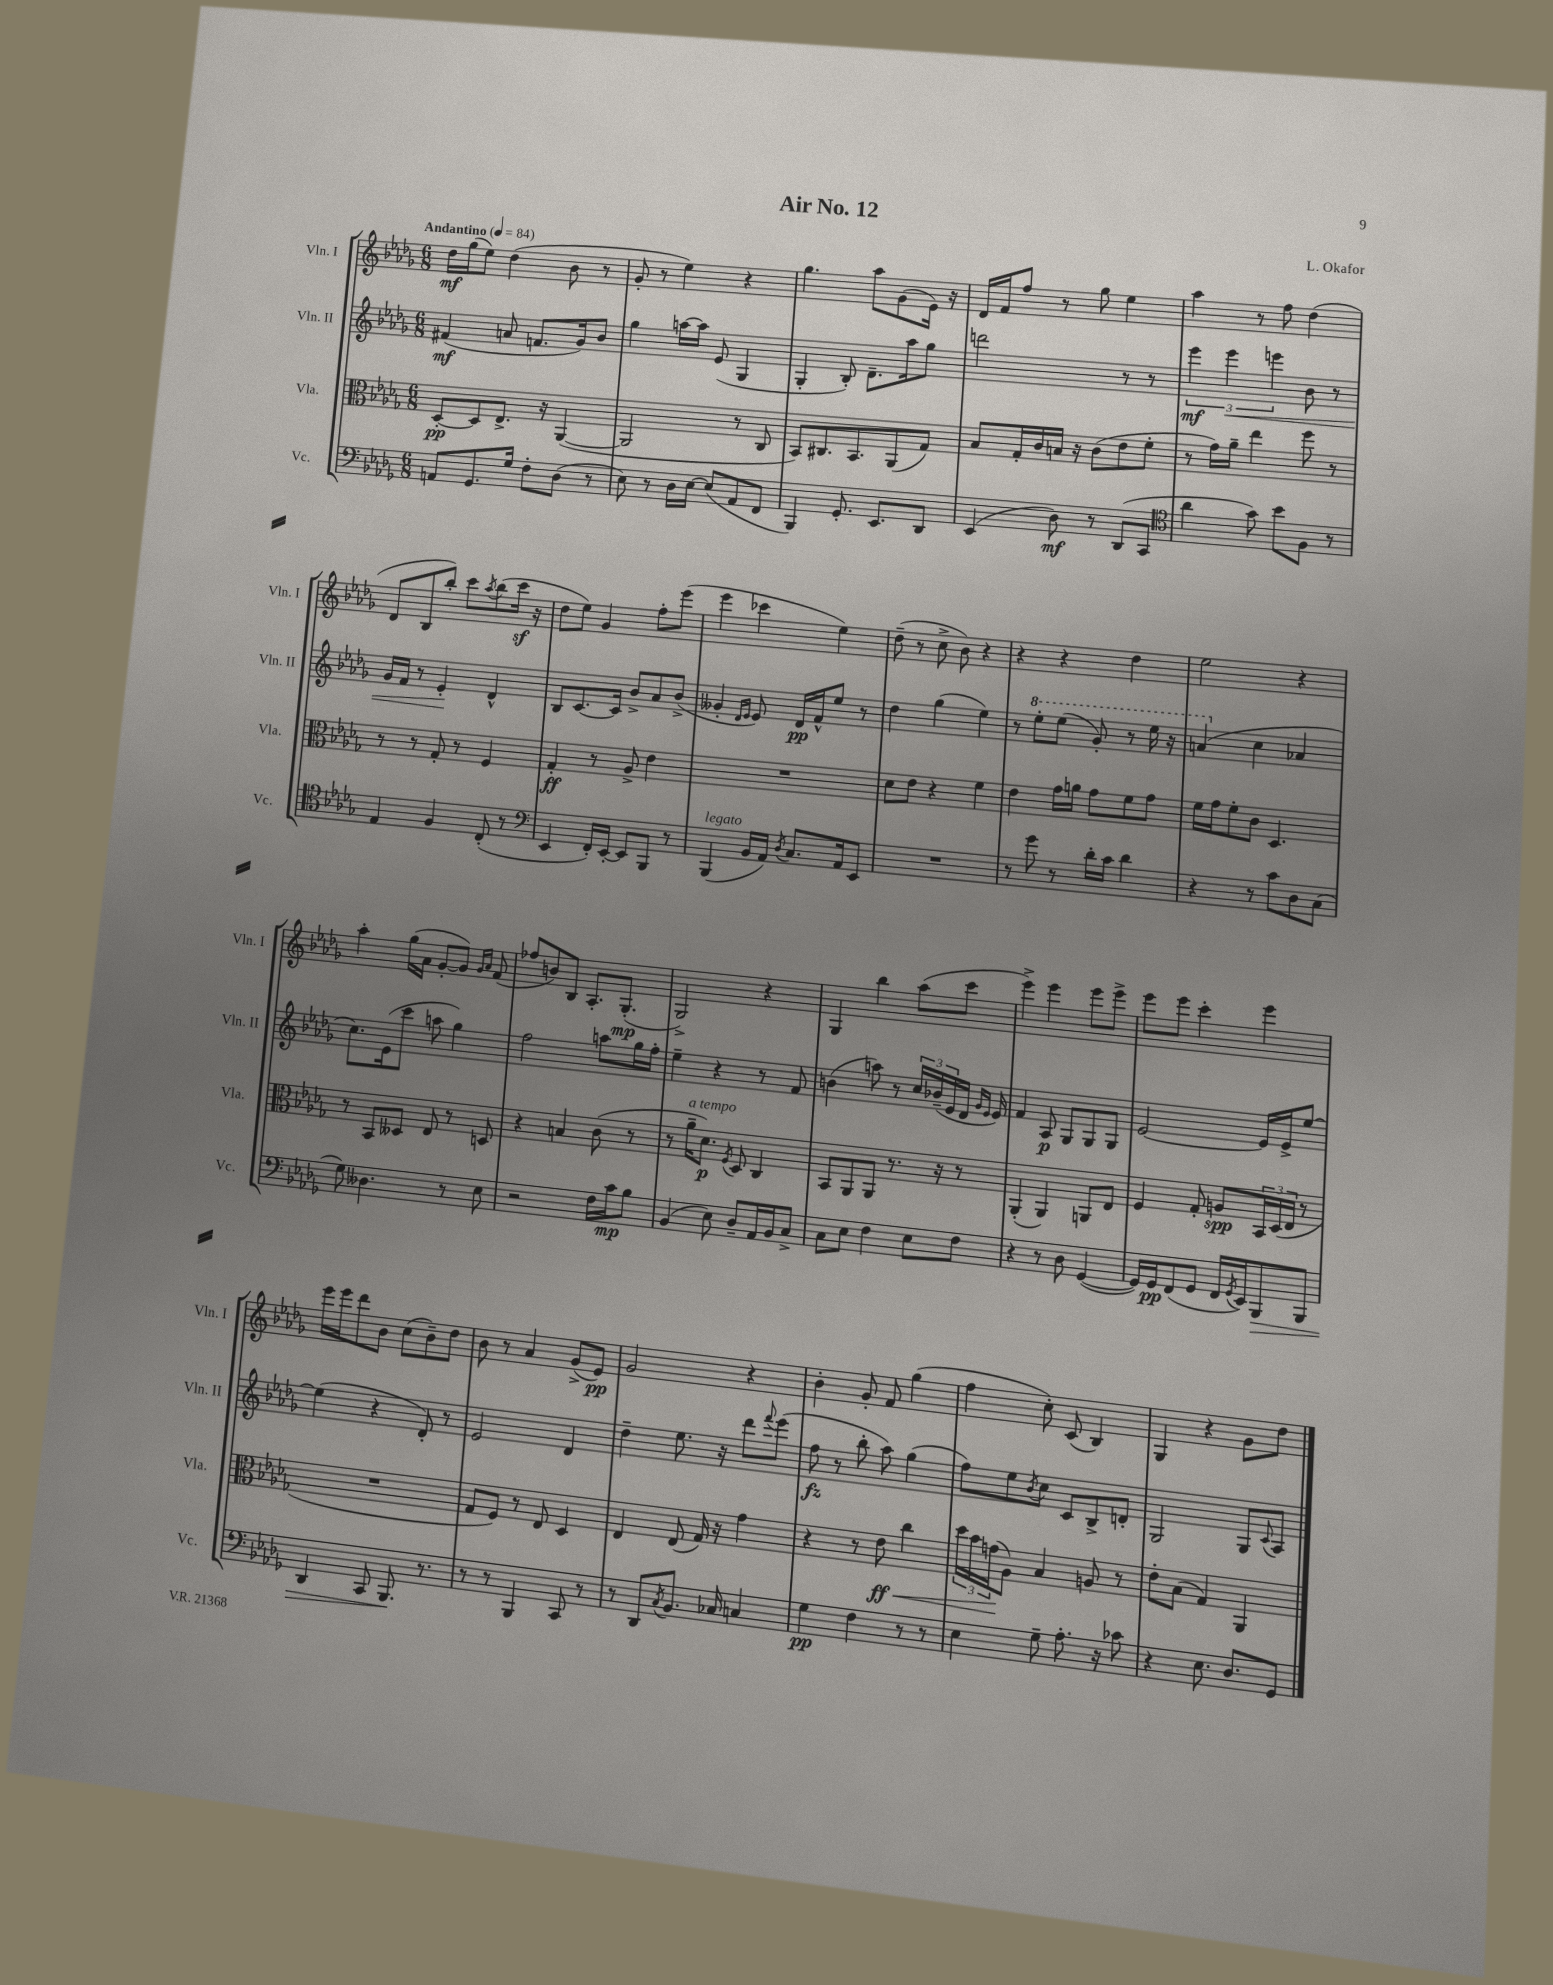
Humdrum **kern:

**kern	**kern	**kern	**kern
*staff4	*staff3	*staff2	*staff1
*clefF4	*clefC3	*clefG2	*clefG2
*k[b-e-a-d-g-]	*k[b-e-a-d-g-]	*k[b-e-a-d-g-]	*k[b-e-a-d-g-]
*M6/8	*M6/8	*M6/8	*M6/8
*MM84	*MM84	*MM84	*MM84
8AA/L	[8D-'/L	(4f#/	16dd-\LL
.	.	.	(16gg-\J
8.GG-/	8D-/]	.	8ee-\J)
.	8.E-^/J	8a/	(4dd-\
16G-/Jk	.	.	.
8F'\L	.	8.f/L	.
.	16r	.	.
(8D-\J	([4AA-/	.	8b-\
.	.	16g-/k)	.
8r	.	8b-/J	8r
=	=	=	=
8E-\)	2AA-/]	4gg-\	8g-'/
8r	.	.	8r
16D-\LL	.	[16aa\LL	4ee-\)
[16E-\JJ	.	16aa\]JJ	.
(8E-/]L	.	(8e-/	.
8AA-/	8r	4G-/	4r
8FF/J	8C/	.	.
=	=	=	=
4BBB-/)	8BB-/L)	4G-'/	4.gg-\
.	8.C#/	.	.
8.GG-'/	.	8B-'/)	.
.	8.BB-/	.	.
.	.	8.d-~\L	8aa-\L
8.EE-/L	.	.	.
.	(8AA-/	.	(8g-\
.	.	16aa-\k	.
8DD-/J	8G-/J)	8gg-\J	16e-\Jk)
.	.	.	16r
=	=	=	=
(4EE-/	8B-/L	2ddd\	16d-/LL
.	.	.	16f/J
.	16G-'/L	.	8ff/J
.	16c/	.	.
8D-\)	16B/JJ	.	8r
.	16r	.	.
8r	(8c\L	.	8gg-\
(8DD-/L	8e-\	8r	4ee-\
8CC/J	8f'\J	8r	.
=	=	=	=
*clefC4	*	*	*
4a-\	8r	6eee-\	4aa-\
.	16g-\LL)	.	.
.	.	6eee-\	.
.	16a-~\JJ	.	.
8g-\)	4ee-\	.	8r
.	.	6eee\	.
8b-\L	.	.	8ff\
8F\J	8ff\	8b-\	(4dd-\
8r	8r	8r	.
=	=	=	=
4E-/	8r	16g-/LL	8d-/L
.	.	16f/JJ	.
.	8r	8r	8B-/
4F/	8G-'/	4e-'/	8bb-'/J)
.	8r	.	8ccc\L
.	.	.	8qaa-/
(8C'/	4F/	4d-^^/	(8bb-\
8r	.	.	16ccc\Jk
.	.	.	16r
=	=	=	=
*clefF4	*	*	*
4EE-/	4G-'/	8B-/L	8dd-\L
.	.	[8.c/	8ee-\J)
16FF'/LL)	8r	.	4g-/
[16EE-'/JJ	.	16c/]Jk	.
8EE-/]L	8A-^/	8b-^/L	.
8BBB-/J	4e-\	8a-/	8ff'\L
8r	.	(8b-^/J	(8eee-\J
=	=	=	=
(4BBB-/	2.r	4g--'/	4eee-\
.	.	16qqd-/LL	.
.	.	16qqe-/JJ	.
16BB-/LL	.	8e-/)	4ccc-\
16AA-/JJ)	.	.	.
8qD-/	.	.	.
8.C/L	.	16d-/LL	.
.	.	16f^^/J	.
.	.	8ee-/J	4ee-\)
16AA-/k	.	.	.
8EE-/J	.	8r	.
=	=	=	=
2.r	8d-\L	4dd-\	(8dd-~\
.	8e-\J	.	8r
.	4r	(4gg-\	8cc^\
.	.	.	8b-\)
.	4f\	4ee-\)	4r
=	=	=	=
8r	4e-\	8r	4r
8g-\	.	8eee-'\L	.
8r	16g-\LL	(8eee-\J	4r
.	16a\JJ	.	.
16d-'\LL	8g-\L	8gg-'/)	.
16c\JJ	.	.	.
4d-\	8f\	8r	4dd-\
.	8g-\J	16eee-\	.
.	.	16r	.
=	=	=	=
4r	16f\LL	(4aa/	2ee-\
.	16g-\J	.	.
.	8f'\	.	.
8r	8c\J	4cc\	.
8c\L	4.D-/	.	.
8D-\	.	4a-/	4r
(8C\J	.	.	.
=	=	=	=
8G-\)	8r	8.cc\L)	4aa-'\
4.D--\	8BB-/L	.	.
.	.	(16e-\k	.
.	8D--/J	8ccc\J	(16gg-\LL
.	.	.	16a-\JJ
.	8E-/	8aa\	[8g-'/L
8r	8r	4gg-\)	8g-/]J)
.	.	.	16qqg-/LL
.	.	.	16qqa-/JJ
8E-\	8D/	.	(8f/
=	=	=	=
2r	4r	2ff\	8ff-/L
.	.	.	8b/)
.	4B/	.	8B-/J
.	.	.	8.A-'/L
16F\LL	(8c\	8aa\L	.
16c\J	.	.	(8.G-'/J
8B-\J	8r	16gg-\L	.
.	.	16ff'\JJ	.
=	=	=	=
(4BB-/	8r	4ee-~\	2G-^/)
.	16a-~\LK	.	.
.	8.d-\J)	.	.
8E-\)	.	4r	.
.	8qF/	.	.
8D-~/L	8D-/	.	.
16AA-/L	4C/	8r	4r
16BB-/J	.	.	.
8C^/J	.	8f/	.
=	=	=	=
8C\L	8BB-/L	(4b\	4G-/
8E-\J	8AA-/	.	.
4F\	8AA-/J	8aa\)	4bb-\
.	8.r	8r	.
8E-\L	.	24cc/LL	(8aa-\L
.	.	(24b-~/	.
.	16r	.	.
.	.	24e-/	.
8F\J	8r	16d-/JJ	8ccc\J
.	.	16qqg-/LL	.
.	.	16qqe-/JJ	.
.	.	16e-/)	.
=	=	=	=
4r	(4AA-'/	4f/	4eee-^\)
8r	4AA-/)	8A-/	4eee-\
8D-\	.	8G-/L	.
([4GG-/	8AA/L	8G-/	8eee-\L
.	8E-/J	8G-/J	8eee-^\J
=	=	=	=
16GG-/]LL)	4F/	[2e-/	8eee-\L
16GG-/J	.	.	.
(8FF/	.	.	8eee-\J
8GG-/J	8G-'/	.	4ccc'\
16FF/LL	8A/L	.	.
8qGG-/	.	.	.
16EE-/J)	.	.	.
8BBB-/	24BB-/L	16e-/]LL	4eee-\
.	(24D-/	.	.
.	.	16e-^/J	.
.	24E-/JJ	.	.
8BBB-/J	8r	[8ee-/J	.
=	=	=	=
4DD-/	2.r	(4ee-\]	16eee-\LL
.	.	.	16eee-\J
.	.	.	8ddd-\
8CC/	.	4r	8b-\J
8.BBB-/	.	.	(8cc\L
.	.	8d-'/)	8b-~\)
8.r	.	.	.
.	.	8r	8dd-\J
=	=	=	=
8r	8G-/L	2e-/	8b-\
8r	8F/J)	.	8r
4BBB-/	8r	.	4a-/
.	8E-/	.	.
8CC/	4D-/	4d-/	(8g-^/L
8r	.	.	8e-/J)
=	=	=	=
8r	4E-/	4dd-~\	2g-/
8DD-/L	.	.	.
8qC/	.	.	.
8.BB-/J	(8E-/	8.ee-\	.
.	16G-/)	.	.
16C-/	16r	16r	.
4C/	4g-\	8ddd-\L	4r
.	.	8qqfff/	.
.	.	(8eee-\J	.
=	=	=	=
4G-\	4r	8ff\	4b-'\
.	.	8r	.
4F\	8r	8bb-'\	8g-'/
.	8e-\	8aa-\)	8f/
8r	4cc\	(4gg-\	(4gg-\
8r	.	.	.
=	=	=	=
4E-\	24dd-\LL	8ff\L)	4ff\
.	24b-\	.	.
.	(24g\J	.	.
.	8A-\J)	8ee-\	.
.	.	8qb-/	.
8G-~\	4B-/	8cc\J	8cc'\)
8.A-'\	.	8c/L	(8c/
.	8A/	8B-^/	4B-/)
16r	.	.	.
8c-\	8r	8d'/J	.
=	=	=	=
4r	8e-'\L	2G-/	4G-/
.	(8B-\J	.	.
8.E-\	4G-/)	.	4r
8.D-/L	.	.	.
.	4AA-/	8G-/L	8g-\L
.	.	8qqc/	.
8GG-/J	.	8A-/J	8dd-\J
==	==	==	==
*-	*-	*-	*-
